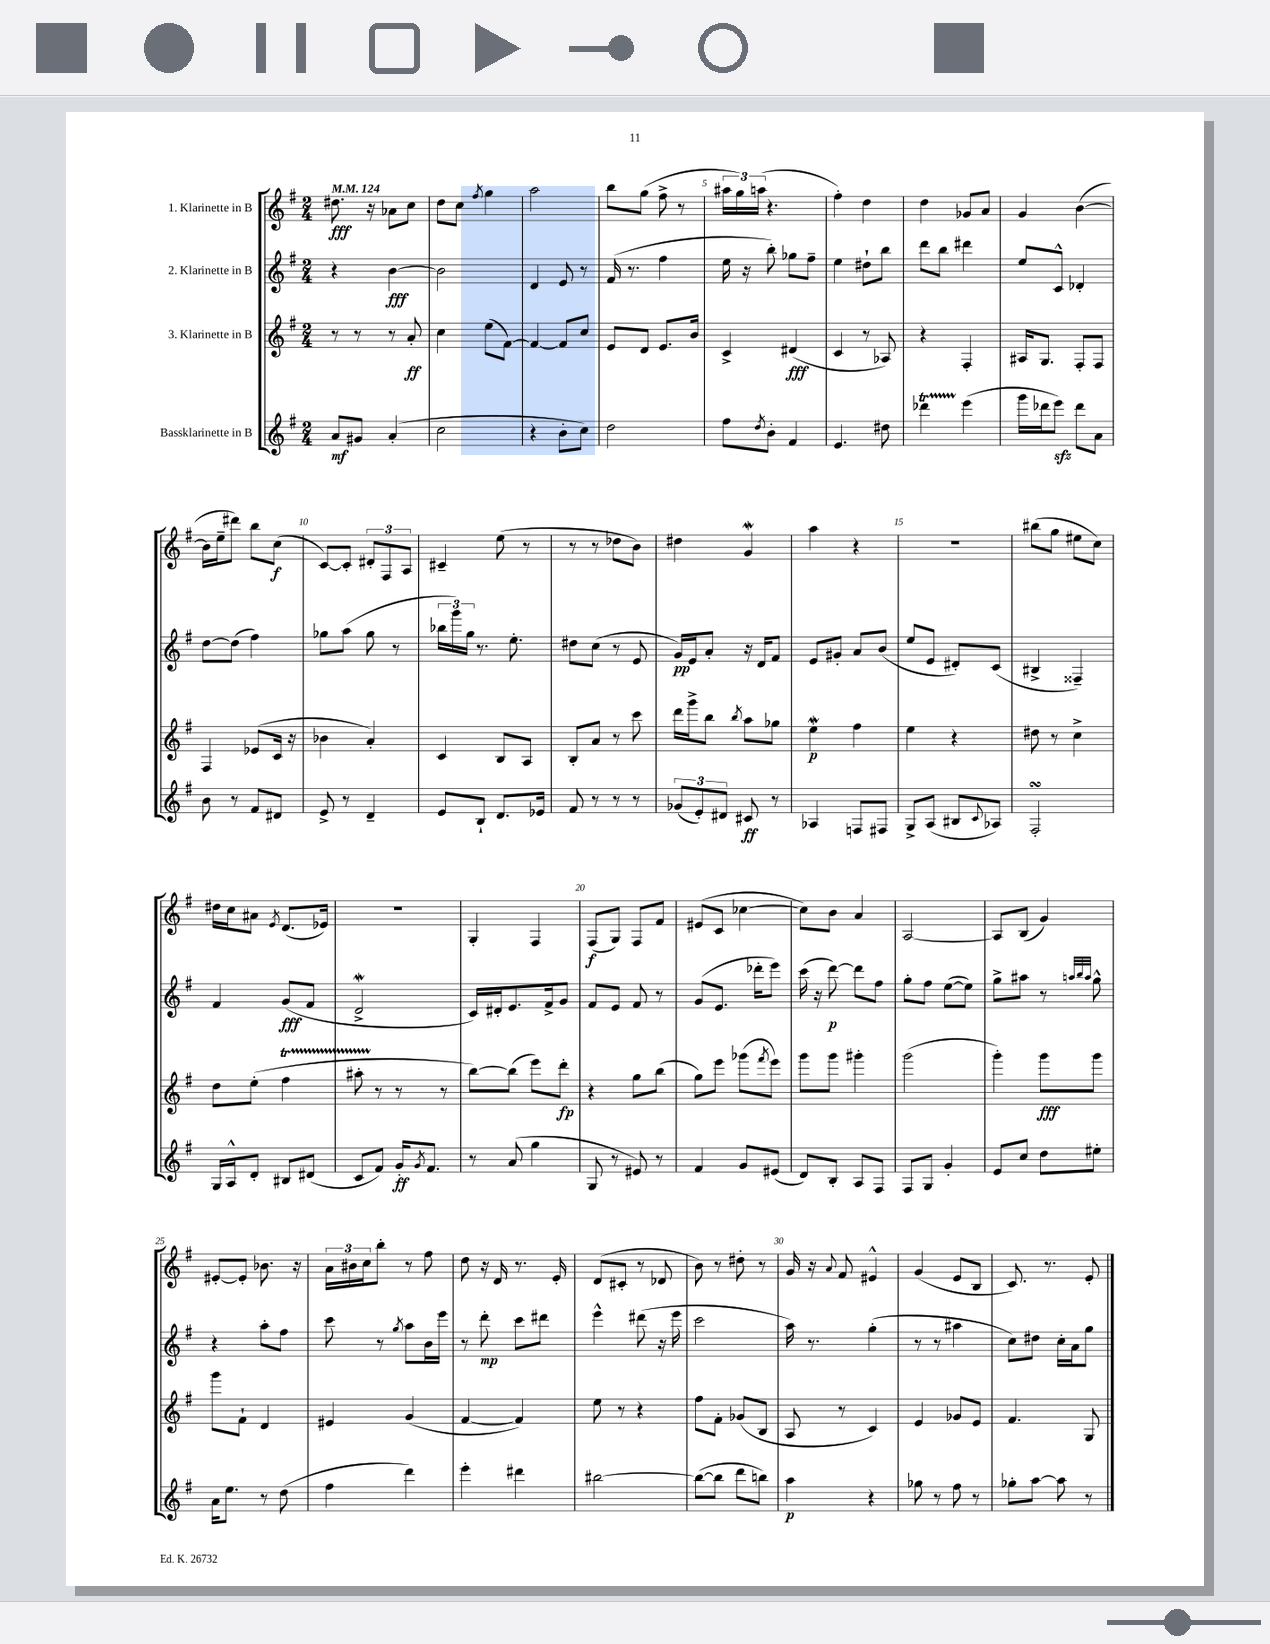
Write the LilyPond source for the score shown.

<<
\new StaffGroup <<
\new Staff = "s0" \with { instrumentName = "1. Klarinette in B" } {
    \clef treble \key g \major \numericTimeSignature \time 2/4 \tempo 4 = 124
    dis''8.\fff r16 aes'8 c''8 |
    d''8 c''8 \acciaccatura { fis''8 } g''4 |
    a''2 |
    b''8 g''8( fis''8-> r8 |
    \tuplet 3/2 { ais''16 g''16) a''16( } r4. |
    fis''4-.) d''4 |
    d''4 ges'8 a'8 |
    g'4 b'4~( |
    b'16 e''16-- dis'''8) b''8 c''8\f( |
    c'8~) c'8-. \tuplet 3/2 { dis'8-. fis8 a8 } |
    cis'4-- e''8( r8 |
    r8 r8 des''8 b'8) |
    dis''4 g'4\mordent |
    a''4 r4 |
    r2 |
    bis''8( g''8 eis''8 c''8) |
    dis''16 c''16 ais'8 \acciaccatura { e'8 } d'8.( ees'16) |
    R2 |
    g4-. fis4 |
    fis8\f( g8) fis8 fis'8 |
    eis'8( c'8 ces''4~ |
    ces''8) b'8 a'4 |
    a2~ |
    a8 b8( g'4) |
    eis'8~-. eis'8-. bes'8. r16 |
    \tuplet 3/2 { a'16 bis'16 c''16 } b''8-. r8 fis''8 |
    d''8 r16 d'16 r8. e'16-. |
    d'8( cis'8-. r8 des'8 |
    b'8) r8 dis''8-. r8 |
    g'16 r16 \appoggiatura { a'8 } fis'8 eis'4-^ |
    g'4( e'8 b8 |
    c'8.) r8. e'8-. \bar "|." |
}
\new Staff = "s1" \with { instrumentName = "2. Klarinette in B" } {
    \clef treble \key g \major \numericTimeSignature \time 2/4
    r4 b'4~\fff |
    b'2 |
    d'4 e'8 r8 |
    fis'16( r8. fis''4 |
    e''16 r16 b''8-.) ges''8 fis''8-- |
    e''4 dis''8-! b''8 |
    d'''8 b''8 dis'''4 |
    e''8 c'8-^ des'4-. |
    d''8~ d''8( fis''4) |
    ges''8 a''8( ges''8 r8 |
    \tuplet 3/2 { bes''16 g'''16) g''16 } r8. e''8.-. |
    dis''8 c''8( r8 e'8 |
    g'16\pp) e'16 a'8-. r16 d'16 fis'8 |
    e'8 gis'8-. a'8 b'8( |
    e''8 e'8 dis'8-.) c'8( |
    bis4-> fisis4--) |
    fis'4 g'8\fff( fis'8 |
    d'2->\mordent |
    c'16) dis'16-. e'8. fis'16-> g'8 |
    fis'8 e'8 fis'8 r8 |
    g'8( e'8. des'''16-. e'''8) |
    c'''16( r16 d'''8~\p) d'''8 fis''8 |
    g''8-. fis''8 e''8~( e''8) |
    g''8-> ais''8 r8 \grace { a''32 b''32 a''32 } g''8-^ |
    r4 a''8-. fis''8 |
    c'''8 r8 \acciaccatura { g''8 } a''8 b'16 e'''16 |
    r8 d'''8-.\mp c'''8 dis'''8 |
    e'''4-^ dis'''8( r16 e'''16 |
    c'''2 |
    a''16) r8. g''4-.( |
    r8 r8 ais''4 |
    c''8) dis''8 c''16-. a'16 g''8 \bar "|." |
}
\new Staff = "s2" \with { instrumentName = "3. Klarinette in B" } {
    \clef treble \key g \major \numericTimeSignature \time 2/4
    r8 r8 r8 a'8-.\ff |
    c''4 e''8( fis'8~) |
    fis'4~ fis'8 c''8 |
    e'8 d'8 e'8. b'16 |
    c'4-> dis'4\fff( |
    c'4 r8 aes8) |
    r4 fis4-. |
    ais16 g8. fis8-. fis8 |
    fis4 ees'8( c'16 r16 |
    bes'4 a'4-.) |
    c'4 b8 a8 |
    b8-. a'8 r8 c'''8 |
    d'''16 g'''16-> b''8 \acciaccatura { b''8 } a''8 ges''8 |
    e''4\mordent\p fis''4 |
    e''4 r4 |
    dis''8 r8 c''4-> |
    d''8 e''8-.( fis''4\startTrillSpan |
    ais''8-. r8\stopTrillSpan r8 r8 |
    b''8~) b''8( e'''8) d'''8-.\fp |
    r4 g''8 b''8( |
    g''8) e'''8 ges'''8( \acciaccatura { fis'''8 } e'''8) |
    g'''8 g'''8 gis'''4-. |
    g'''2( |
    g'''4-.) g'''8\fff g'''8 |
    g'''8 fis'8-! d'4 |
    eis'4 g'4( |
    fis'4~ fis'4) |
    e''8 r8 r4 |
    fis''8 fis'8-. ges'8( b8 |
    a8 r8 c'4) |
    e'4 ges'8 e'8 |
    fis'4. g8 \bar "|." |
}
\new Staff = "s3" \with { instrumentName = "Bassklarinette in B" } {
    \clef treble \key g \major \numericTimeSignature \time 2/4
    a'8\mf gis'8 a'4-.( |
    c''2 |
    r4 b'8-. c''8) |
    d''2 |
    fis''8 \acciaccatura { d''8 } b'8-. fis'4 |
    e'4. dis''8 |
    des'''4\startTrillSpan e'''4\stopTrillSpan( |
    g'''16 des'''16 e'''8\sfz) des'''8 a'8 |
    b'8 r8 fis'8 dis'8 |
    e'8-> r8 d'4-- |
    e'8 b8-! d'8. ees'16 |
    fis'8 r8 r8 r8 |
    \tuplet 3/2 { ges'8( e'8-.) dis'8 } cis'8\ff r8 |
    aes4 f8 fis8 |
    g8-> a8( bis8 \appoggiatura { c'8 } aes8) |
    fis2-.\turn |
    g16 a16-^ d'8-. bis8 dis'8( |
    c'8 fis'8) g'16-.\ff \acciaccatura { g'8 } fis'8. |
    r8 a'8( g''4 |
    g8 r8 eis'8) r8 |
    fis'4 g'8 eis'8( |
    d'8) b8-. a8 fis8 |
    fis8 g8 g'4-. |
    e'8 c''8 d''8 eis''8-. |
    a'16 e''8. r8 d''8( |
    fis''4 d'''4) |
    e'''4-. dis'''4 |
    bis''2~ |
    bis''8~( bis''8 d'''8 b''8) |
    a''4\p r4 |
    ges''8 r8 fis''8 r8 |
    ges''8-. a''8~ a''8 r8 \bar "|." |
}
>>
>>
\layout { \context { \Score \override BarNumber.break-visibility = ##(#f #t #t) barNumberVisibility = #(every-nth-bar-number-visible 5) } }
